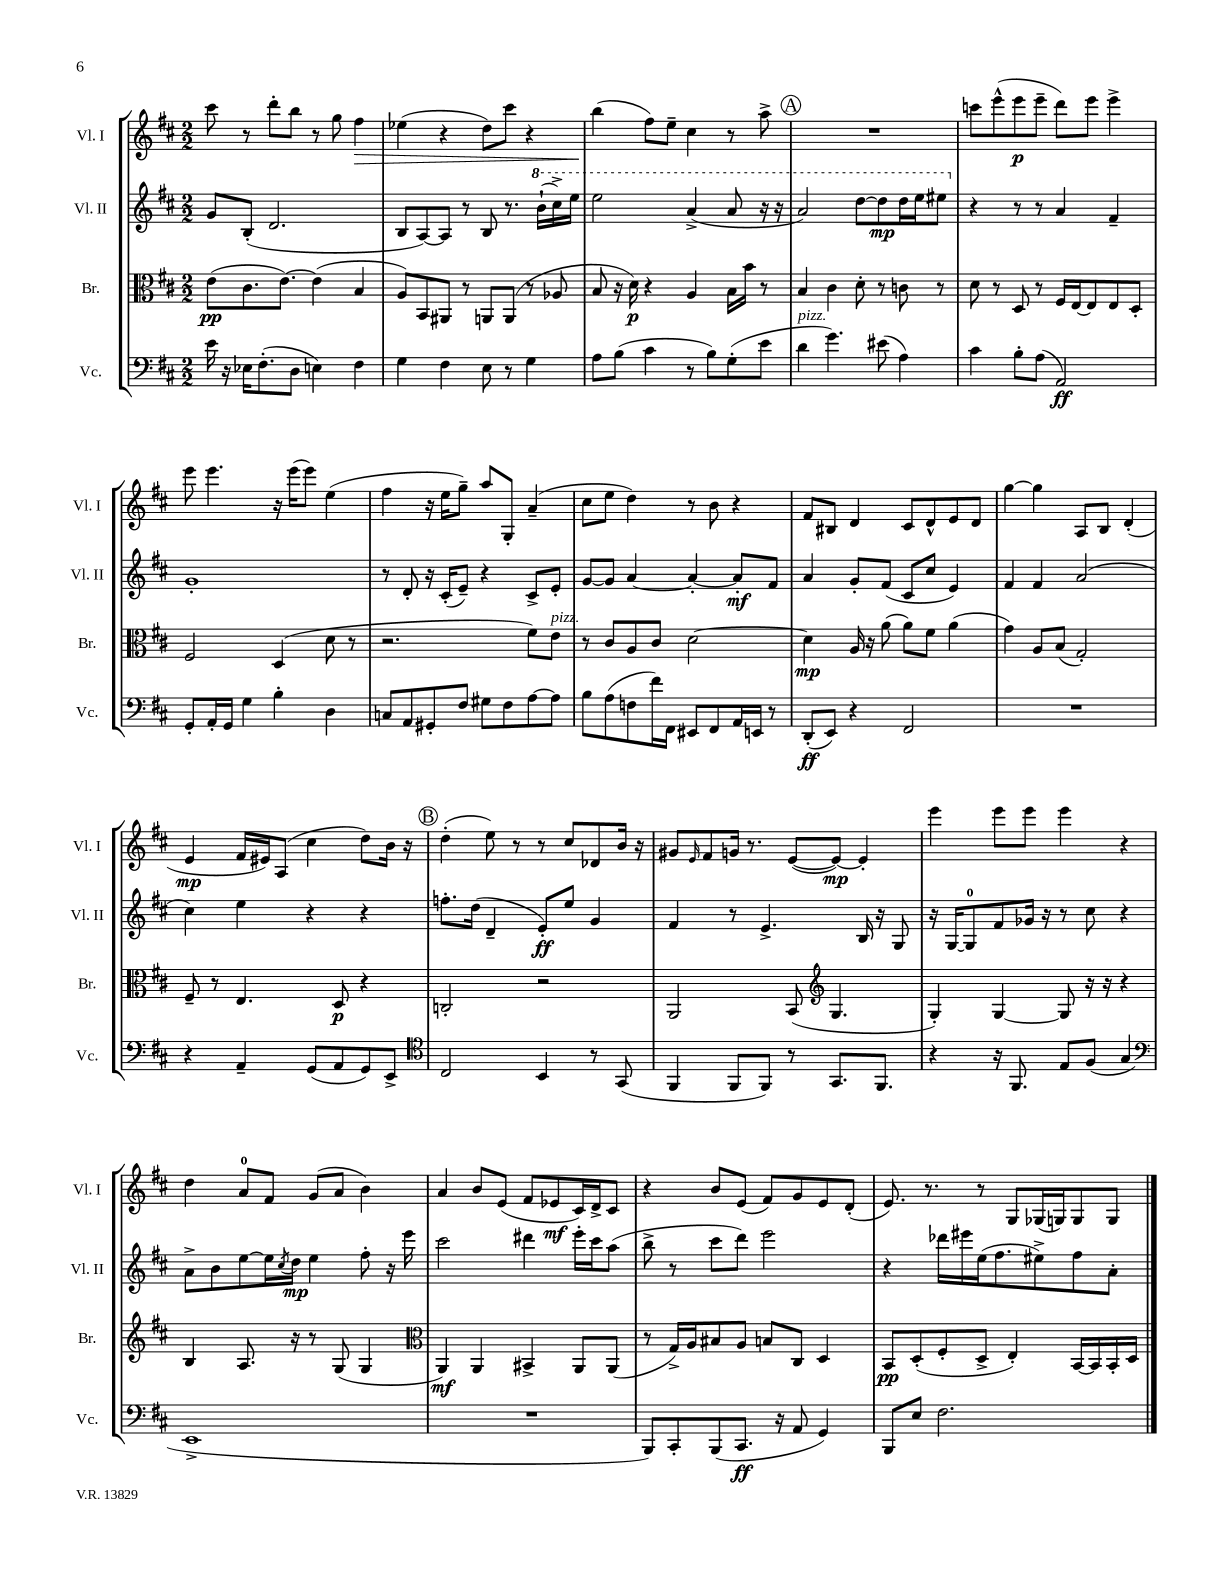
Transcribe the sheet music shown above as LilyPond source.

<<
\new StaffGroup <<
\new Staff = "s0" \with { instrumentName = "Vl. I" shortInstrumentName = "Vl. I" } {
    \clef treble \key d \major \numericTimeSignature \time 2/2
    cis'''8 r8 d'''8-. b''8 r8 g''8 fis''4\> |
    ees''4( r4 d''8) cis'''8 r4 |
    b''4\!( fis''8) e''8-- cis''4 r8 a''8-> |
    \mark \markup { \circle "A" } R1 |
    c'''8 e'''8-^( e'''8\p e'''8-- d'''8) e'''8 e'''4-> |
    e'''8 e'''4. r16 e'''16( e'''8) e''4( |
    fis''4 r16 e''16 g''8--) a''8 g8-. a'4--( |
    cis''8 e''8 d''4) r8 b'8 r4 |
    fis'8 bis8 d'4 cis'8 d'8-^ e'8 d'8 |
    g''4~ g''4 a8 b8 d'4-.( |
    e'4\mp fis'16 eis'16) a8( cis''4 d''8) b'16 r16 |
    \mark \markup { \circle "B" } d''4-.( e''8) r8 r8 cis''8 des'8 b'16 r16 |
    gis'8 \grace { e'16 } fis'8 g'16 r8. e'8~( e'8~\mp) e'4-. |
    e'''4 e'''8 e'''8 e'''4 r4 |
    d''4 a'8-0 fis'8 g'8( a'8 b'4) |
    a'4 b'8 e'8( fis'8 ees'8\mf cis'16) d'16-> cis'8 |
    r4 b'8 e'8( fis'8) g'8 e'8 d'8-.( |
    e'8.) r8. r8 g8 ges16( g16) g8 g8 \bar "|." |
}
\new Staff = "s1" \with { instrumentName = "Vl. II" shortInstrumentName = "Vl. II" } {
    \clef treble \key d \major \numericTimeSignature \time 2/2
    g'8 b8-.( d'2. |
    b8 a8~) a8 r8 b8 r8. \ottava #1 b''16-!( cis'''16->) e'''16 |
    e'''2 a''4->( a''8 r16 r16 |
    \mark \markup { \circle "A" } a''2) d'''8~ d'''8\mp d'''16 e'''16 eis'''8 \ottava #0 |
    r4 r8 r8 a'4 fis'4-- |
    g'1-. |
    r8 d'8-. r16 cis'16-.( e'8--) r4 cis'8-> e'8-. |
    g'8~ g'8 a'4~ a'4~-. a'8-.\mf fis'8 |
    a'4 g'8-. fis'8( cis'8 cis''8 e'4) |
    fis'4 fis'4 a'2( |
    cis''4) e''4 r4 r4 |
    \mark \markup { \circle "B" } f''8.-. d''16( d'4-- e'8-.\ff) e''8 g'4 |
    fis'4 r8 e'4.-> b16 r16 g8 |
    r16 g16~ g8-0 fis'8 ges'16 r16 r8 cis''8 r4 |
    a'8-> b'8 e''8~ e''16 \acciaccatura { cis''8 } d''16\mp e''4 fis''8-. r16 e'''16 |
    cis'''2 dis'''4 e'''16-. cis'''16 a''8( |
    b''8-> r8 cis'''8 d'''8) e'''2 |
    r4 des'''16 eis'''16 e''16( fis''8. eis''8->) fis''8 a'8-. \bar "|." |
}
\new Staff = "s2" \with { instrumentName = "Br." shortInstrumentName = "Br." } {
    \clef alto \key d \major \numericTimeSignature \time 2/2
    e'8\pp( cis'8. e'8.~) e'4( b4 |
    a8) b,8 ais,8 r8 a,8 a,8( r8 aes8 |
    b8 r16 d'16\p) r4 a4 b16 b'16 r8 |
    \mark \markup { \circle "A" } b4 cis'4 d'8-. r8 c'8 r8 |
    d'8 r8 d8 r8 fis16 e16~ e8 e8 d8-. |
    fis2 d4( d'8 r8 |
    r2. fis'8) e'8^\markup { \italic "pizz." } |
    r8 cis'8 a8 cis'8 d'2~ |
    d'4\mp a16 r16 a'8( a'8) fis'8 a'4( |
    g'4) a8 b8( g2-.) |
    fis8-- r8 e4. d8\p r4 |
    \mark \markup { \circle "B" } c2-. r2 |
    a,2 b,8( \clef treble g4. |
    g4-.) g4~ g8 r16 r16 r4 |
    b4 a8. r16 r8 g8( g4 |
    \clef alto a,4\mf) a,4 bis,4-> a,8 a,8( |
    r8 g16->) a16 bis8 a8 b8 cis8 d4 |
    b,8\pp d8-.( fis8-. d8-> e4-.) b,16~ b,16 b,16-. d16 \bar "|." |
}
\new Staff = "s3" \with { instrumentName = "Vc." shortInstrumentName = "Vc." } {
    \clef bass \key d \major \numericTimeSignature \time 2/2
    e'16 r16 ees16 fis8.-.( d8 e4) fis4 |
    g4 fis4 e8 r8 g4 |
    a8 b8( cis'4 r8 b8) g8-.( e'8 |
    \mark \markup { \circle "A" } d'4^\markup { \italic "pizz." } g'4.) eis'8( a4) |
    cis'4 b8-. a8( a,2\ff) |
    g,8-. a,16-. g,16 g4 b4-. d4 |
    c8 a,8 gis,8-. fis8 gis8 fis8 a8~ a8 |
    b8 a8( f8 fis'16) fis,16 eis,8 fis,8 a,16 e,16 r8 |
    d,8-.\ff( e,8) r4 fis,2 |
    R1 |
    r4 a,4-- g,8( a,8 g,8) e,8-> |
    \mark \markup { \circle "B" } \clef tenor cis2 b,4 r8 g,8( |
    fis,4 fis,8 fis,8) r8 g,8. fis,8. |
    r4 r16 fis,8. e8 fis8( g4 |
    \clef bass e,1-> |
    R1 |
    b,,8) cis,8-. b,,8( cis,8.\ff r16 a,8 g,4) |
    b,,8 e8 fis2. \bar "|." |
}
>>
>>
\layout { \context { \Score \remove "Bar_number_engraver" } }
